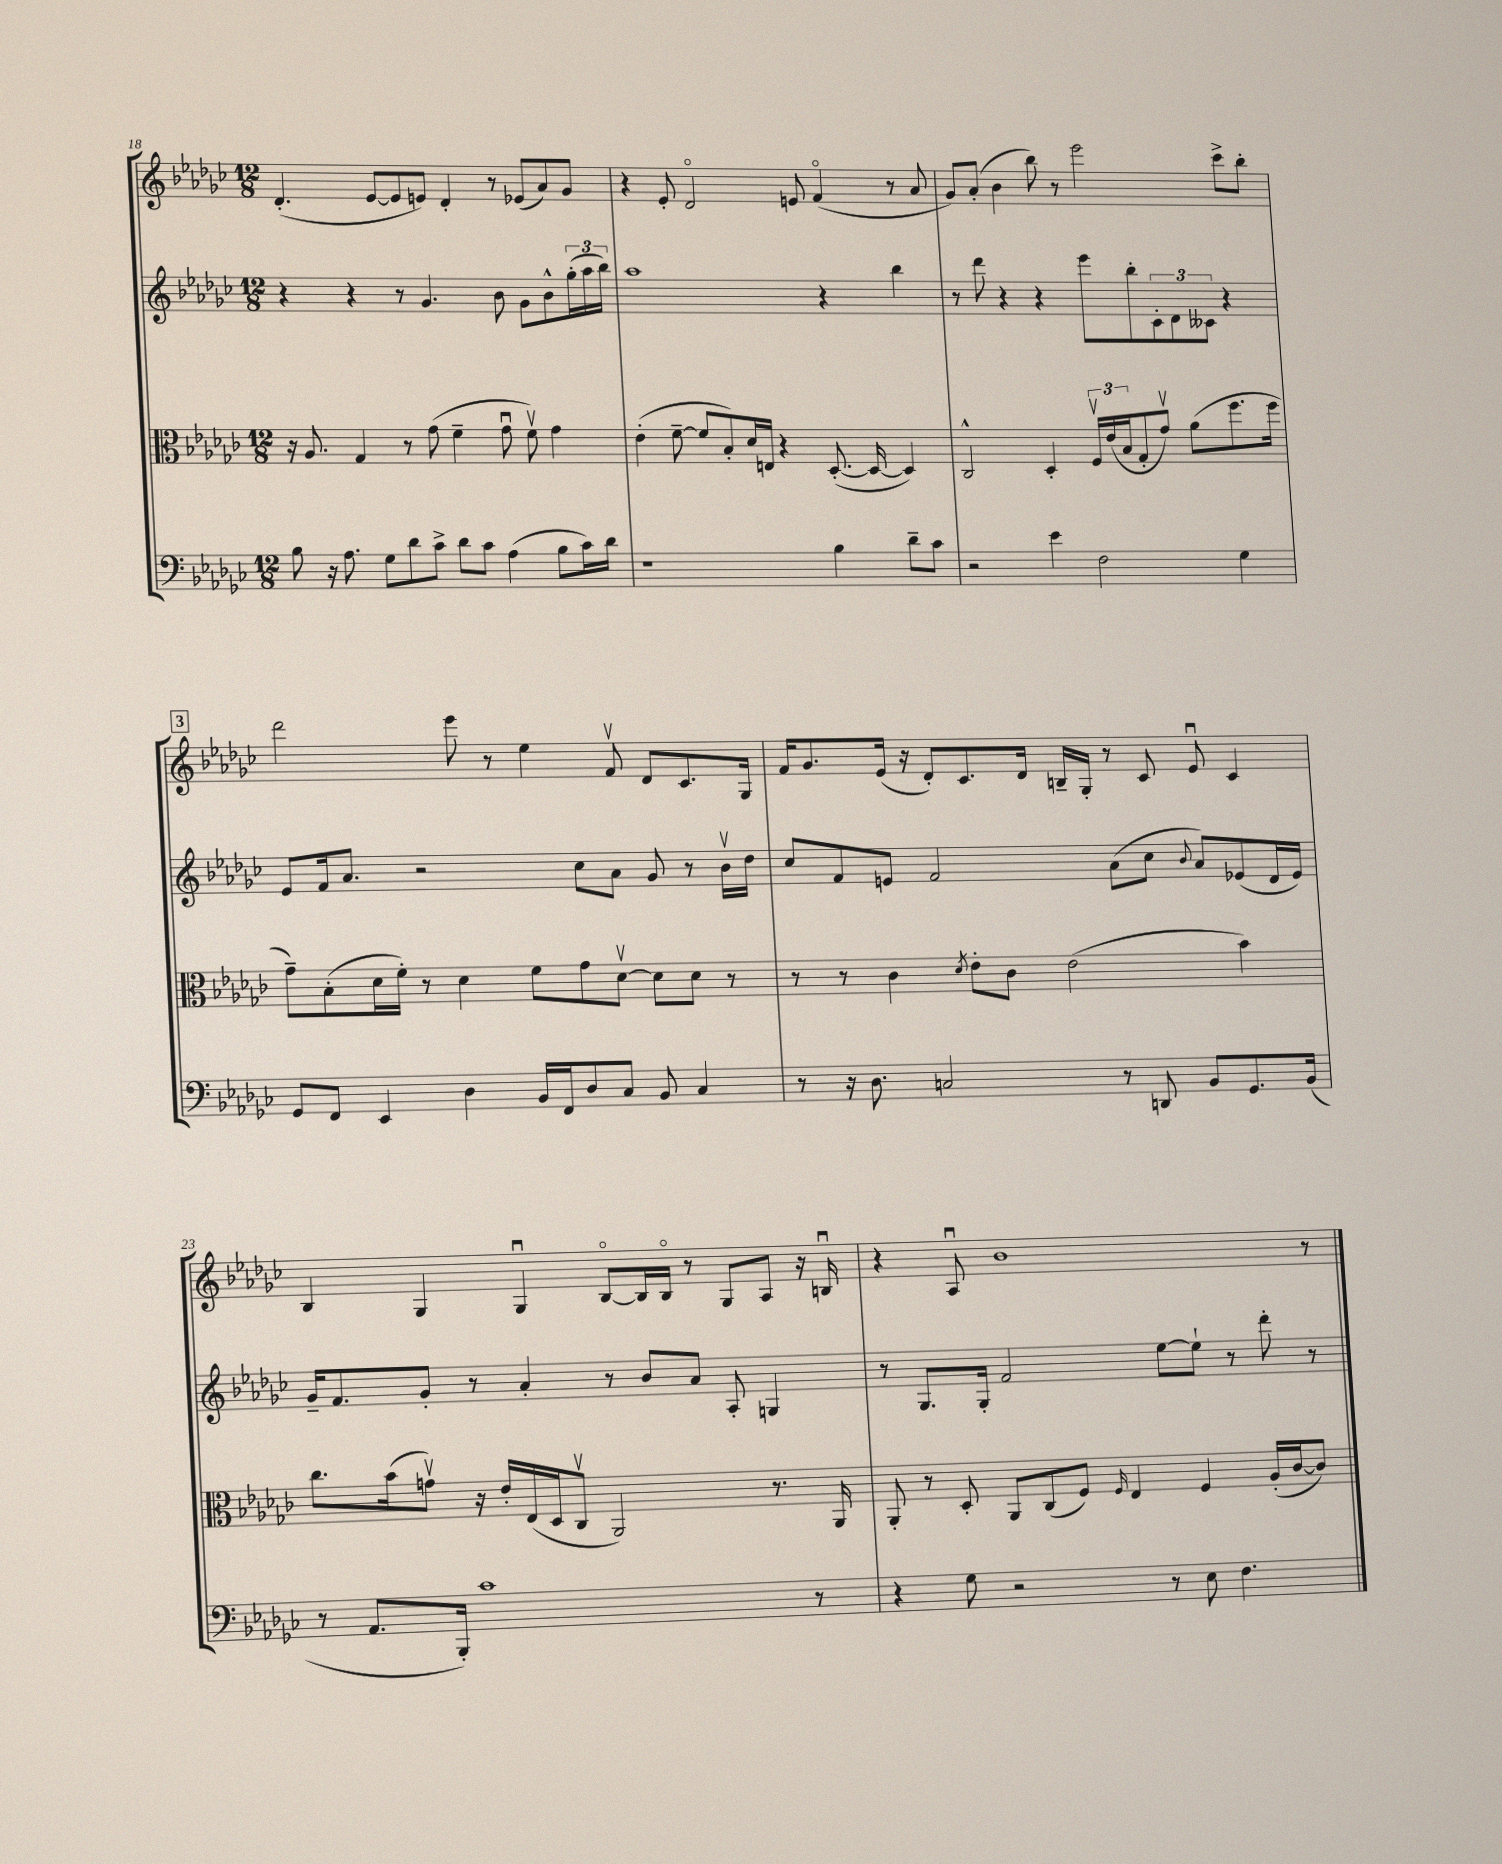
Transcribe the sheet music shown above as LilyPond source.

<<
\new StaffGroup <<
\new Staff = "s0" {
    \clef treble \key ges \major \numericTimeSignature \time 12/8
    des'4.-.( ees'8~ ees'8 e'8) des'4-. r8 ees'8( aes'8) ges'8 |
    r4 ees'8-. des'2\flageolet e'8 f'4\flageolet( r8 aes'8 |
    ges'8) aes'8-.( bes'4 bes''8) r8 ees'''2 ces'''8-> bes''8-. |
    \mark \markup { \box "3" } des'''2 ees'''8 r8 ees''4 f'8\upbow des'8 ces'8. ges16 |
    f'16 ges'8. ees'16( r16 des'8-.) ces'8. des'16 b16-- ges16-. r8 ces'8 ees'8\downbow ces'4 |
    bes4 ges4 ges4\downbow bes8~\flageolet bes16 bes16\flageolet r8 ges8 aes8 r16 b16\downbow |
    r4 aes8\downbow bes'1 r8 \bar "|." |
}
\new Staff = "s1" {
    \clef treble \key ges \major \numericTimeSignature \time 12/8
    r4 r4 r8 ges'4. bes'8 ges'8 bes'8-^ \tuplet 3/2 { ges''16-.( aes''16 bes''16) } |
    aes''1 r4 bes''4 |
    r8 des'''8 r4 r4 ees'''8 bes''8-. \tuplet 3/2 { ces'8-. des'8 ceses'8 } r4 |
    \mark \markup { \box "3" } ees'8 f'16 aes'8. r2 ces''8 aes'8 ges'8 r8 bes'16\upbow des''16 |
    ces''8 f'8 e'8 f'2 aes'8( ces''8 \appoggiatura { bes'8 } aes'8) ees'8( des'16 ees'16) |
    ges'16-- f'8. ges'8-. r8 aes'4-. r8 bes'8 aes'8 aes8-. g4 |
    r8 ges8. ges16-. f'2 ees''8~ ees''8-! r8 des'''8-. r8 \bar "|." |
}
\new Staff = "s2" {
    \clef alto \key ges \major \numericTimeSignature \time 12/8
    r16 aes8. ges4 r8 ges'8( f'4-- ges'8\downbow f'8\upbow) ges'4 |
    ees'4-.( f'8~-- f'8 bes8-.) des'16 e16 r4 des8.~-.( des16~ des4) |
    ces2-^ des4-. \tuplet 3/2 { f16\upbow ees'16( bes16 } ges8-. ges'8\upbow) aes'8( f''8. f''16 |
    \mark \markup { \box "3" } ges'8--) bes8-.( des'16 f'16-.) r8 des'4 f'8 ges'8 des'8~\upbow des'8 des'8 r8 |
    r8 r8 ces'4 \acciaccatura { des'8 } ees'8-. ces'8 ees'2( bes'4) |
    ces''8. bes'16( g'8\upbow) r16 ees'16-. ees16( des16 ces8\upbow aes,2) r8. aes,16 |
    aes,8-. r8 des8-. aes,8 ces8( f8) \grace { f16 } ees4 f4 aes16-.( ces'16~ ces'8) \bar "|." |
}
\new Staff = "s3" {
    \clef bass \key ges \major \numericTimeSignature \time 12/8
    bes8 r16 aes8. ges8 des'8 ces'8-> des'8 ces'8 aes4( bes8 ces'16) des'16 |
    r1 bes4 des'8-- ces'8 |
    r2 ees'4 f2 ges4 |
    \mark \markup { \box "3" } ges,8 f,8 ees,4 des4 bes,16 f,16 des8 ces8 bes,8 ces4 |
    r8 r16 des8. c2 r8 d,8 bes,8 ges,8. bes,16( |
    r8 aes,8. bes,,16-.) ces'1 r8 |
    r4 ges8 r2 r8 ees8 f4. \bar "|." |
}
>>
>>
\layout { \context { \Score currentBarNumber = #18 } }
